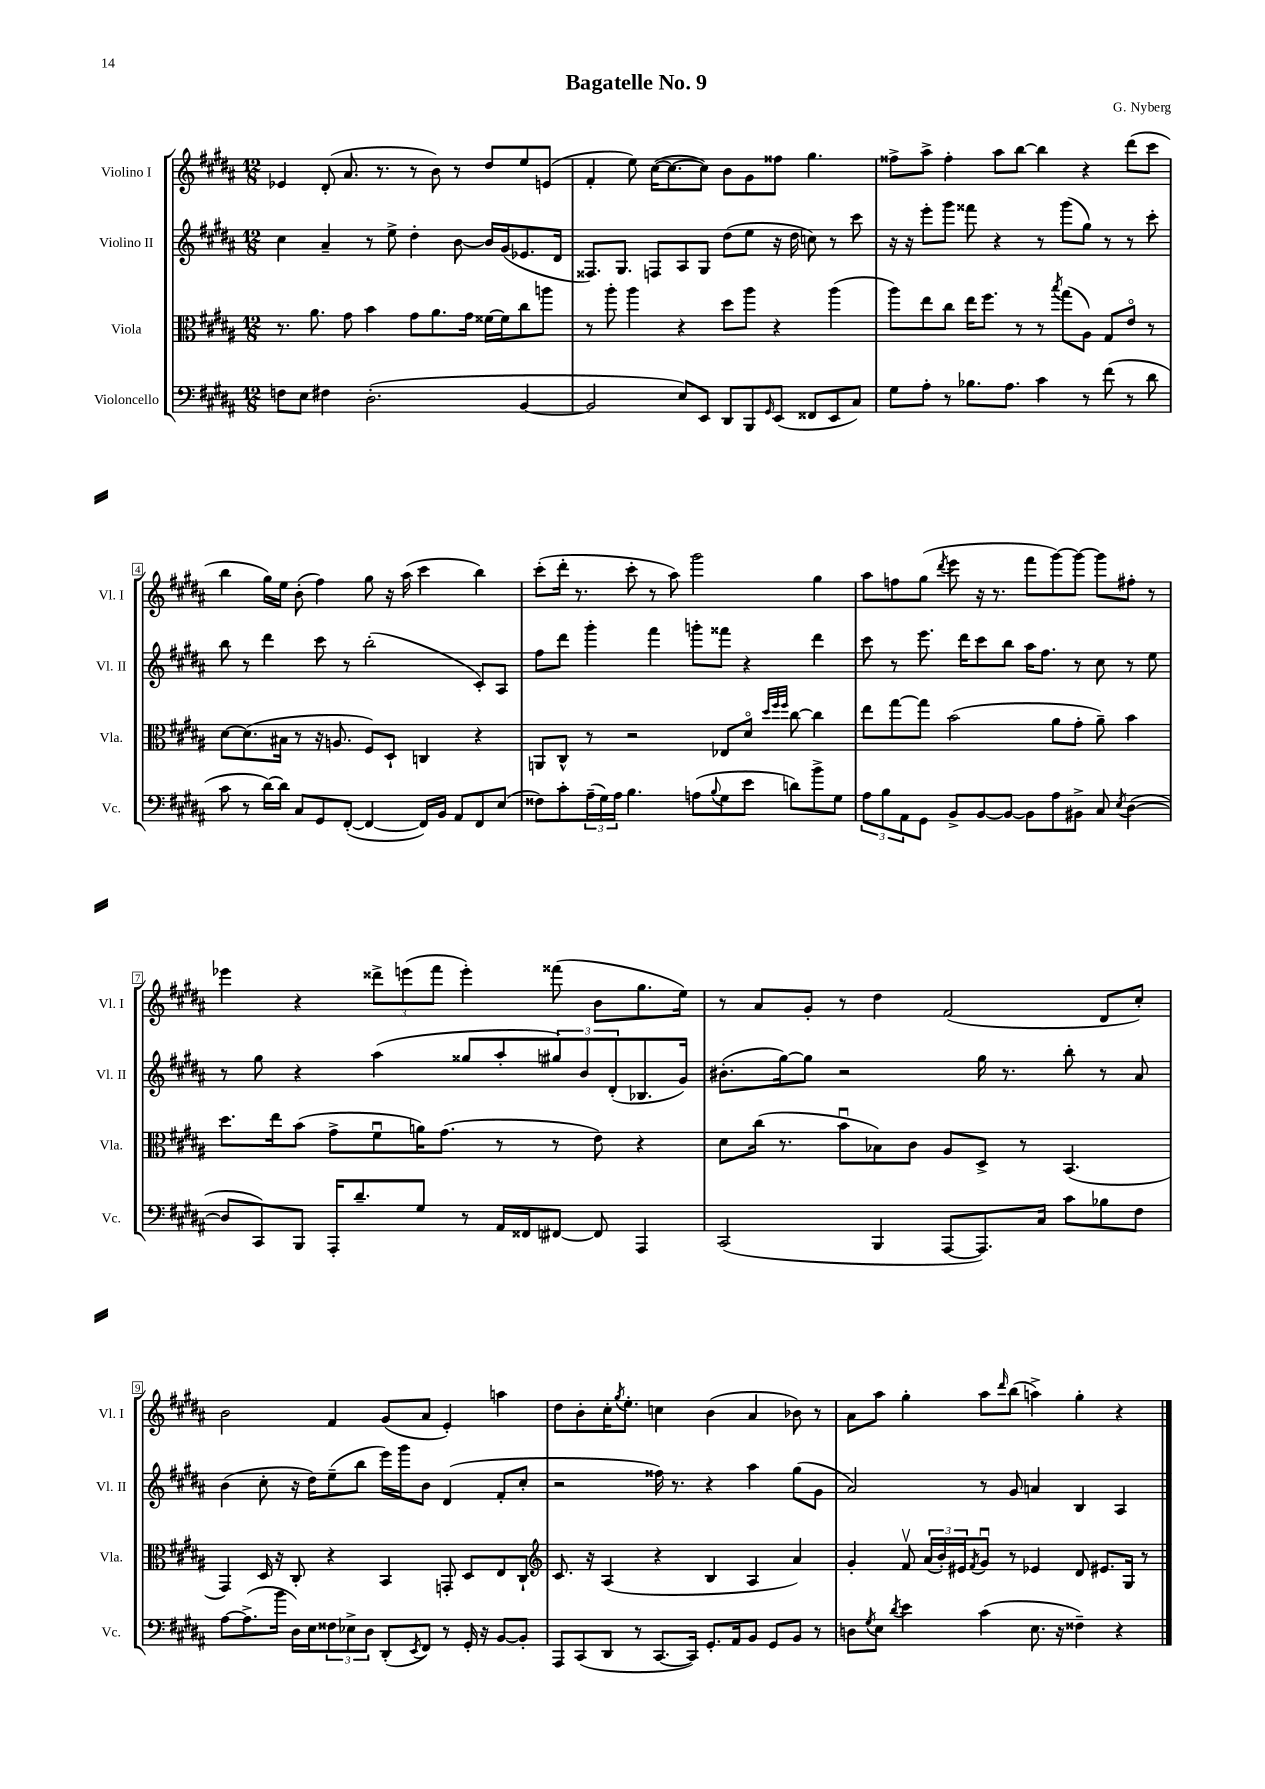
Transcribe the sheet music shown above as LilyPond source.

\header { title = "Bagatelle No. 9" composer = "G. Nyberg" }
<<
\new StaffGroup <<
\new Staff = "s0" \with { instrumentName = "Violino I" shortInstrumentName = "Vl. I" } {
    \clef treble \key b \major \numericTimeSignature \time 12/8
    ees'4 dis'8-.( ais'8. r8. r8 b'8) r8 dis''8 e''8 e'8( |
    fis'4-. e''8) cis''16~( cis''8.~ cis''8) b'8 gis'8 fisis''8 gis''4. |
    fisis''8-> ais''8-> fisis''4-. ais''8 b''8~ b''4 r4 dis'''8( cis'''8 |
    b''4 gis''16) e''16 b'8-.( fis''4) gis''8 r16 ais''16( cis'''4 b''4) |
    cis'''8-.( dis'''16-. r8. cis'''8-. r8 ais''8) gis'''2 gis''4 |
    ais''8 f''8 gis''8( \acciaccatura { dis'''8 } e'''8 r16 r8. fis'''8 gis'''8~) gis'''8~ gis'''8 fis''8-. r8 |
    ees'''4 r4 \tuplet 3/2 { disis'''8-> e'''8( fis'''8 } e'''4-.) fisis'''8( b'8 gis''8. e''16) |
    r8 ais'8 gis'8-. r8 dis''4 fis'2( dis'8 cis''8-.) |
    b'2 fis'4 gis'8( ais'8 e'4-.) a''4 |
    dis''8 b'8-. cis''16-. \acciaccatura { gis''8 } e''8.-. c''4 b'4( ais'4 bes'8) r8 |
    ais'8 ais''8 gis''4-. ais''8 \grace { dis'''16 } b''8( a''4->) gis''4-. r4 \bar "|." |
}
\new Staff = "s1" \with { instrumentName = "Violino II" shortInstrumentName = "Vl. II" } {
    \clef treble \key b \major \numericTimeSignature \time 12/8
    cis''4 ais'4-- r8 e''8-> dis''4-. b'8~ b'16 gis'16( ees'8. dis'16 |
    fisis8.) gis8. f8 ais8 gis8 dis''8( e''8 r16 dis''16 c''8) r8 cis'''8 |
    r16 r16 e'''8-. gis'''8 fisis'''8 r4 r8 gis'''8( gis''8) r8 r8 cis'''8-. |
    b''8 r8 dis'''4 cis'''8 r8 b''2-.( cis'8-.) ais8 |
    fis''8 dis'''8 gis'''4-. fis'''4 g'''8-. fisis'''8 r4 dis'''4 |
    cis'''8 r8 e'''8. dis'''16 cis'''8 b''8 ais''16 fis''8. r8 cis''8 r8 e''8 |
    r8 gis''8 r4 ais''4( gisis''8 ais''8-. \tuplet 3/2 { gis''8) b'8 dis'8-.( } bes8. gis'16) |
    bis'8.-.( gis''16~) gis''8 r2 gis''16 r8. b''8-. r8 ais'8 |
    b'4( cis''8-. r16 dis''16) e''8--( b''8 e'''16) gis'''16 b'8 dis'4( fis'8-. cis''8-. |
    r2 fisis''16) r8. r4 ais''4 gis''8( gis'8 |
    ais'2) r8 gis'8 a'4 b4 ais4 \bar "|." |
}
\new Staff = "s2" \with { instrumentName = "Viola" shortInstrumentName = "Vla." } {
    \clef alto \key b \major \numericTimeSignature \time 12/8
    r8. ais'8. gis'8 b'4 gis'8 ais'8. gis'16 fisis'16~ fisis'16 cis''8 a''8 |
    r8 ais''8-. ais''4 r4 dis''8 ais''8 r4 ais''4( |
    ais''8) e''8 cis''8 e''16 fis''8. r8 r8 \acciaccatura { b''8 } gis''8( ais8) gis8 e'8\flageolet r8 |
    dis'8~ dis'8.( bis16 r8 r16 a8. fis8) dis8-! c4 r4 |
    a,8 cis8-^ r8 r2 ees8 dis'8\flageolet \grace { dis''32 fis''32 fis''32 } cis''8~ cis''4 |
    e''8 gis''8~ gis''8 b'2( ais'8 gis'8-. ais'8--) b'4 |
    dis''8. e''16 b'8( gis'8-> fis'8\downbow a'16) gis'8.( r8 r8 e'8) r4 |
    dis'8 cis''16( r8. b'8\downbow bes8) cis'8 ais8 dis8-> r8 b,4.( |
    gis,4) dis16 r16 cis8-. r4 b,4 g,8-. dis8 e8 cis8-! |
    \clef treble cis'8. r16 ais4( r4 b4 ais4 ais'4) |
    gis'4-. fis'8\upbow \tuplet 3/2 { ais'16( b'16-.) eis'16 } \acciaccatura { fis'8 } gis'8\downbow r8 ees'4 dis'8 eis'8. gis16 r8 \bar "|." |
}
\new Staff = "s3" \with { instrumentName = "Violoncello" shortInstrumentName = "Vc." } {
    \clef bass \key b \major \numericTimeSignature \time 12/8
    f8 e8 fis4 dis2.-.( b,4~ |
    b,2 e8) e,8 dis,8 b,,8 \grace { gis,16 } e,8( fisis,8 e,8 cis8) |
    gis8 ais8-. r8 bes8. ais8. cis'4 r8 fis'8( r8 dis'8 |
    cis'8 r8 dis'16~) dis'16 cis8 gis,8 fis,8~-.( fis,4~ fis,16) b,16 ais,8 fis,8 e8( |
    fisis8) cis'8-. \tuplet 3/2 { ais16--( gis16) ais16 } b4. a8( \appoggiatura { b8 } gis8 e'8 d'8) b'8-> gis8 |
    \tuplet 3/2 { ais8 b8 ais,8 } gis,8 b,8-> b,8~ b,8~ b,8 ais8 bis,8-> cis8 \acciaccatura { e8 } dis4~( |
    dis8 cis,8) b,,8 ais,,16-. dis'8.-- gis8 r8 ais,16 fisis,16 fis,8~ fis,8 ais,,4 |
    cis,2( b,,4 ais,,8~ ais,,8.) cis16 cis'8 bes8 fis8 |
    ais8~ ais8.->( b'16 dis16) e16 \tuplet 3/2 { fisis8 ees8-> dis8 } dis,8-.( \acciaccatura { e,8 } fis,8) r8 gis,16-. r16 b,8~ b,8-. |
    ais,,8 cis,8( dis,8 r8 cis,8.~ cis,16) gis,8.-. ais,16 b,8 gis,8 b,8 r8 |
    d8 \acciaccatura { gis8 } e8 \acciaccatura { dis'8 } e'4 cis'4( e8. r16 fisis4--) r4 \bar "|." |
}
>>
>>
\layout { \context { \Score \override BarNumber.stencil = #(make-stencil-boxer 0.1 0.3 ly:text-interface::print) } }
